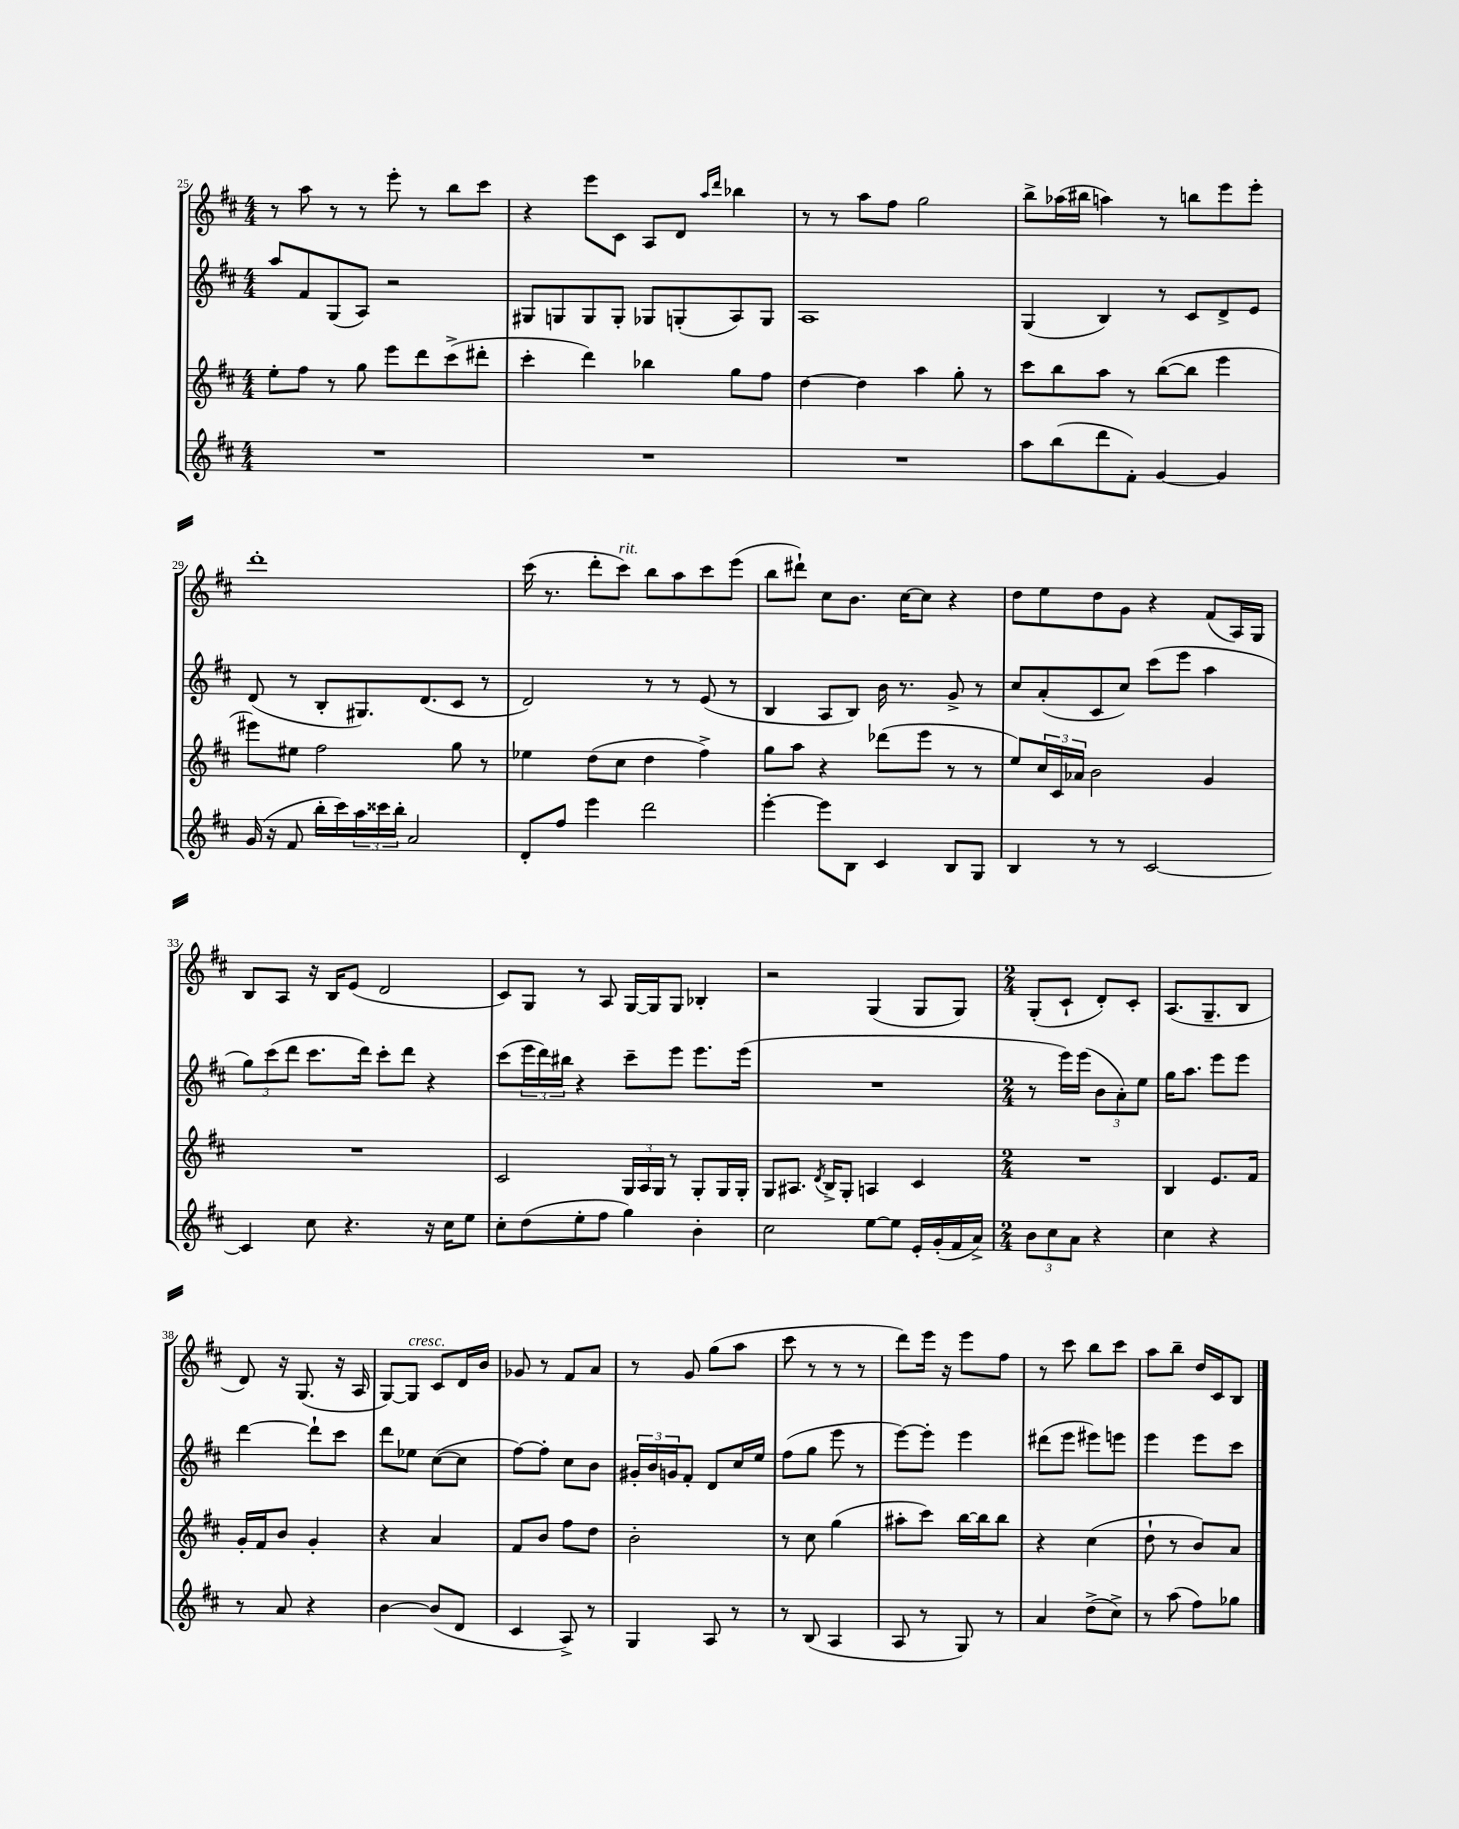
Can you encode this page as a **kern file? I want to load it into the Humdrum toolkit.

**kern	**kern	**kern	**kern
*staff4	*staff3	*staff2	*staff1
*clefG2	*clefG2	*clefG2	*clefG2
*k[f#c#]	*k[f#c#]	*k[f#c#]	*k[f#c#]
*M4/4	*M4/4	*M4/4	*M4/4
1r	8ee'	8aa	8r
.	8ff#	8f#	8aa
.	8r	(8G	8r
.	8gg	8A)	8r
.	8eee	2r	8eee'
.	8ddd	.	8r
.	(8ccc#^	.	8bb
.	8ddd#'	.	8ccc#
=	=	=	=
1r	4ccc#'	8G#	4r
.	.	8G	.
.	4ddd)	8G	8eee
.	.	8G'	8c#
.	4bb-	8G-	8A
.	.	(8G'	8d
.	.	.	16qqaa
.	.	.	16qqddd
.	8gg	8A)	4bb-
.	8ff#	8G	.
=	=	=	=
1r	[4dd	1A	8r
.	.	.	8r
.	4dd]	.	8aa
.	.	.	8ff#
.	4aa	.	2gg
.	8gg'	.	.
.	8r	.	.
=	=	=	=
8aa	8ccc#	(4G	8bb^
(8bb	8bb	.	(16aa-
.	.	.	16bb#
8ddd	8aa	4B)	4aa)
8f#')	8r	.	.
[4g	([8bb	8r	8r
.	8bb]	8c#	8bb
4g]	4eee	8d^	8eee
.	.	8e	8eee'
=	=	=	=
(16g	8eee#)	(8d	1ddd'
16r	.	.	.
8f#	8ee#	8r	.
16bb'	2ff#	8B'	.
16ccc#)	.	.	.
24aa	.	8.G#)	.
24ccc##	.	.	.
24bb'	.	.	.
2a	.	.	.
.	.	(8.d	.
.	8gg	8c#	.
.	8r	8r	.
=	=	=	=
8d'	4ee-	2d)	(16ccc#
.	.	.	8.r
8ff#	.	.	.
4eee	(8dd	.	8ddd'
.	8cc#	.	8ccc#)
2ddd	4dd	8r	8bb
.	.	8r	8aa
.	4ff#^)	(8e	8ccc#
.	.	8r	(8eee
=	=	=	=
[4eee'	8gg	4B	8bb
.	8aa	.	8ddd#`)
8eee]	4r	8A	8cc#
8B	.	8B)	8.b
4c#	(8ddd-	16b	.
.	.	8.r	[16cc#
.	8eee	.	8cc#]
8B	8r	8g^	4r
8G	8r	8r	.
=	=	=	=
4B	8ee)	8cc#	8dd
.	24cc#	(8a'	8ee
.	24c#	.	.
.	24a-	.	.
8r	2b	8c#	8dd
8r	.	8cc#)	8g
[2c#	.	(8ccc#	4r
.	.	8eee	.
.	4g	4aa	(8f#
.	.	.	16A)
.	.	.	16G
=	=	=	=
4c#]	1r	12gg)	8B
.	.	(12ccc#	.
.	.	.	8A
.	.	12ddd	.
8cc#	.	8.ccc#	16r
.	.	.	16B
4.r	.	.	(8e
.	.	16ddd)	.
.	.	8ccc#'	2d
.	.	8ddd	.
16r	.	4r	.
16cc#	.	.	.
8ee	.	.	.
=	=	=	=
8cc#'	2c#	(8ccc#	8c#)
(8dd	.	24eee	8G
.	.	24ddd)	.
.	.	24bb#	.
8ee'	.	4r	8r
8ff#	.	.	8A
4gg)	24G	8ccc#~	[16G
.	24A	.	.
.	.	.	16G]
.	24G	.	.
.	8r	8eee	8G
4b'	8G'	8.eee	4B-'
.	16G	.	.
.	16G'	(16eee	.
=	=	=	=
2cc#	8G	1r	2r
.	8.A#	.	.
.	8qd	.	.
.	16B^	.	.
.	8G'	.	.
[8ee	4A	.	(4G
8ee]	.	.	.
16e'	4c#	.	8G
(16g'	.	.	.
16f#	.	.	8G)
16a^)	.	.	.
=	=	=	=
*M2/4	*M2/4	*M2/4	*M2/4
12b	2r	8r	(8G'
12cc#	.	.	.
.	.	16eee)	8c#`
12a	.	.	.
.	.	(16eee	.
4r	.	12b	8d')
.	.	12a')	.
.	.	.	8c#'
.	.	12ee	.
=	=	=	=
4cc#	4B	16gg	(8.A
.	.	8.aa	.
.	.	.	8.G~
4r	8.e	8eee	.
.	.	8eee	8B
.	16f#	.	.
=	=	=	=
8r	16g'	[4ddd	8d)
.	16f#	.	.
8a	8b	.	16r
.	.	.	(8.G
4r	4g'	8ddd`]	.
.	.	8ccc#	16r
.	.	.	16A
=	=	=	=
[4b	4r	8ddd	[8G)
.	.	8ee-	8G]
(8b]	4a	([8cc#	8c#
8d	.	8cc#]	16d
.	.	.	16b
=	=	=	=
4c#	8f#	[8ff#)	8g-
.	8b	8ff#']	8r
8A^)	8ff#	8cc#	8f#
8r	8dd	8b	8a
=	=	=	=
4G	2b'	24g#'	8r
.	.	24b	.
.	.	24g	.
.	.	8f#'	8g
8A	.	8d	(8gg
8r	.	16cc#	8aa
.	.	16ee	.
=	=	=	=
8r	8r	(8ff#	8ccc#
(8B	8cc#	8gg	8r
4A	(4gg	8eee	8r
.	.	8r	8r
=	=	=	=
8A	8aa#'	[8eee)	8ddd)
8r	8ccc#)	8eee']	16eee
.	.	.	16r
8G)	[16bb	4eee	8eee
.	16bb]	.	.
8r	8bb	.	8ff#
=	=	=	=
4a	4r	(8ddd#	8r
.	.	8eee	8ccc#
(8dd^	(4cc#	8eee#)	8bb
8cc#^)	.	8eee	8ccc#
=	=	=	=
8r	8dd`	4eee	8aa
(8aa	8r	.	8bb~
8ff#)	8b)	8eee	16dd
.	.	.	16c#
8gg-	8a	8ccc#	8B
==	==	==	==
*-	*-	*-	*-
